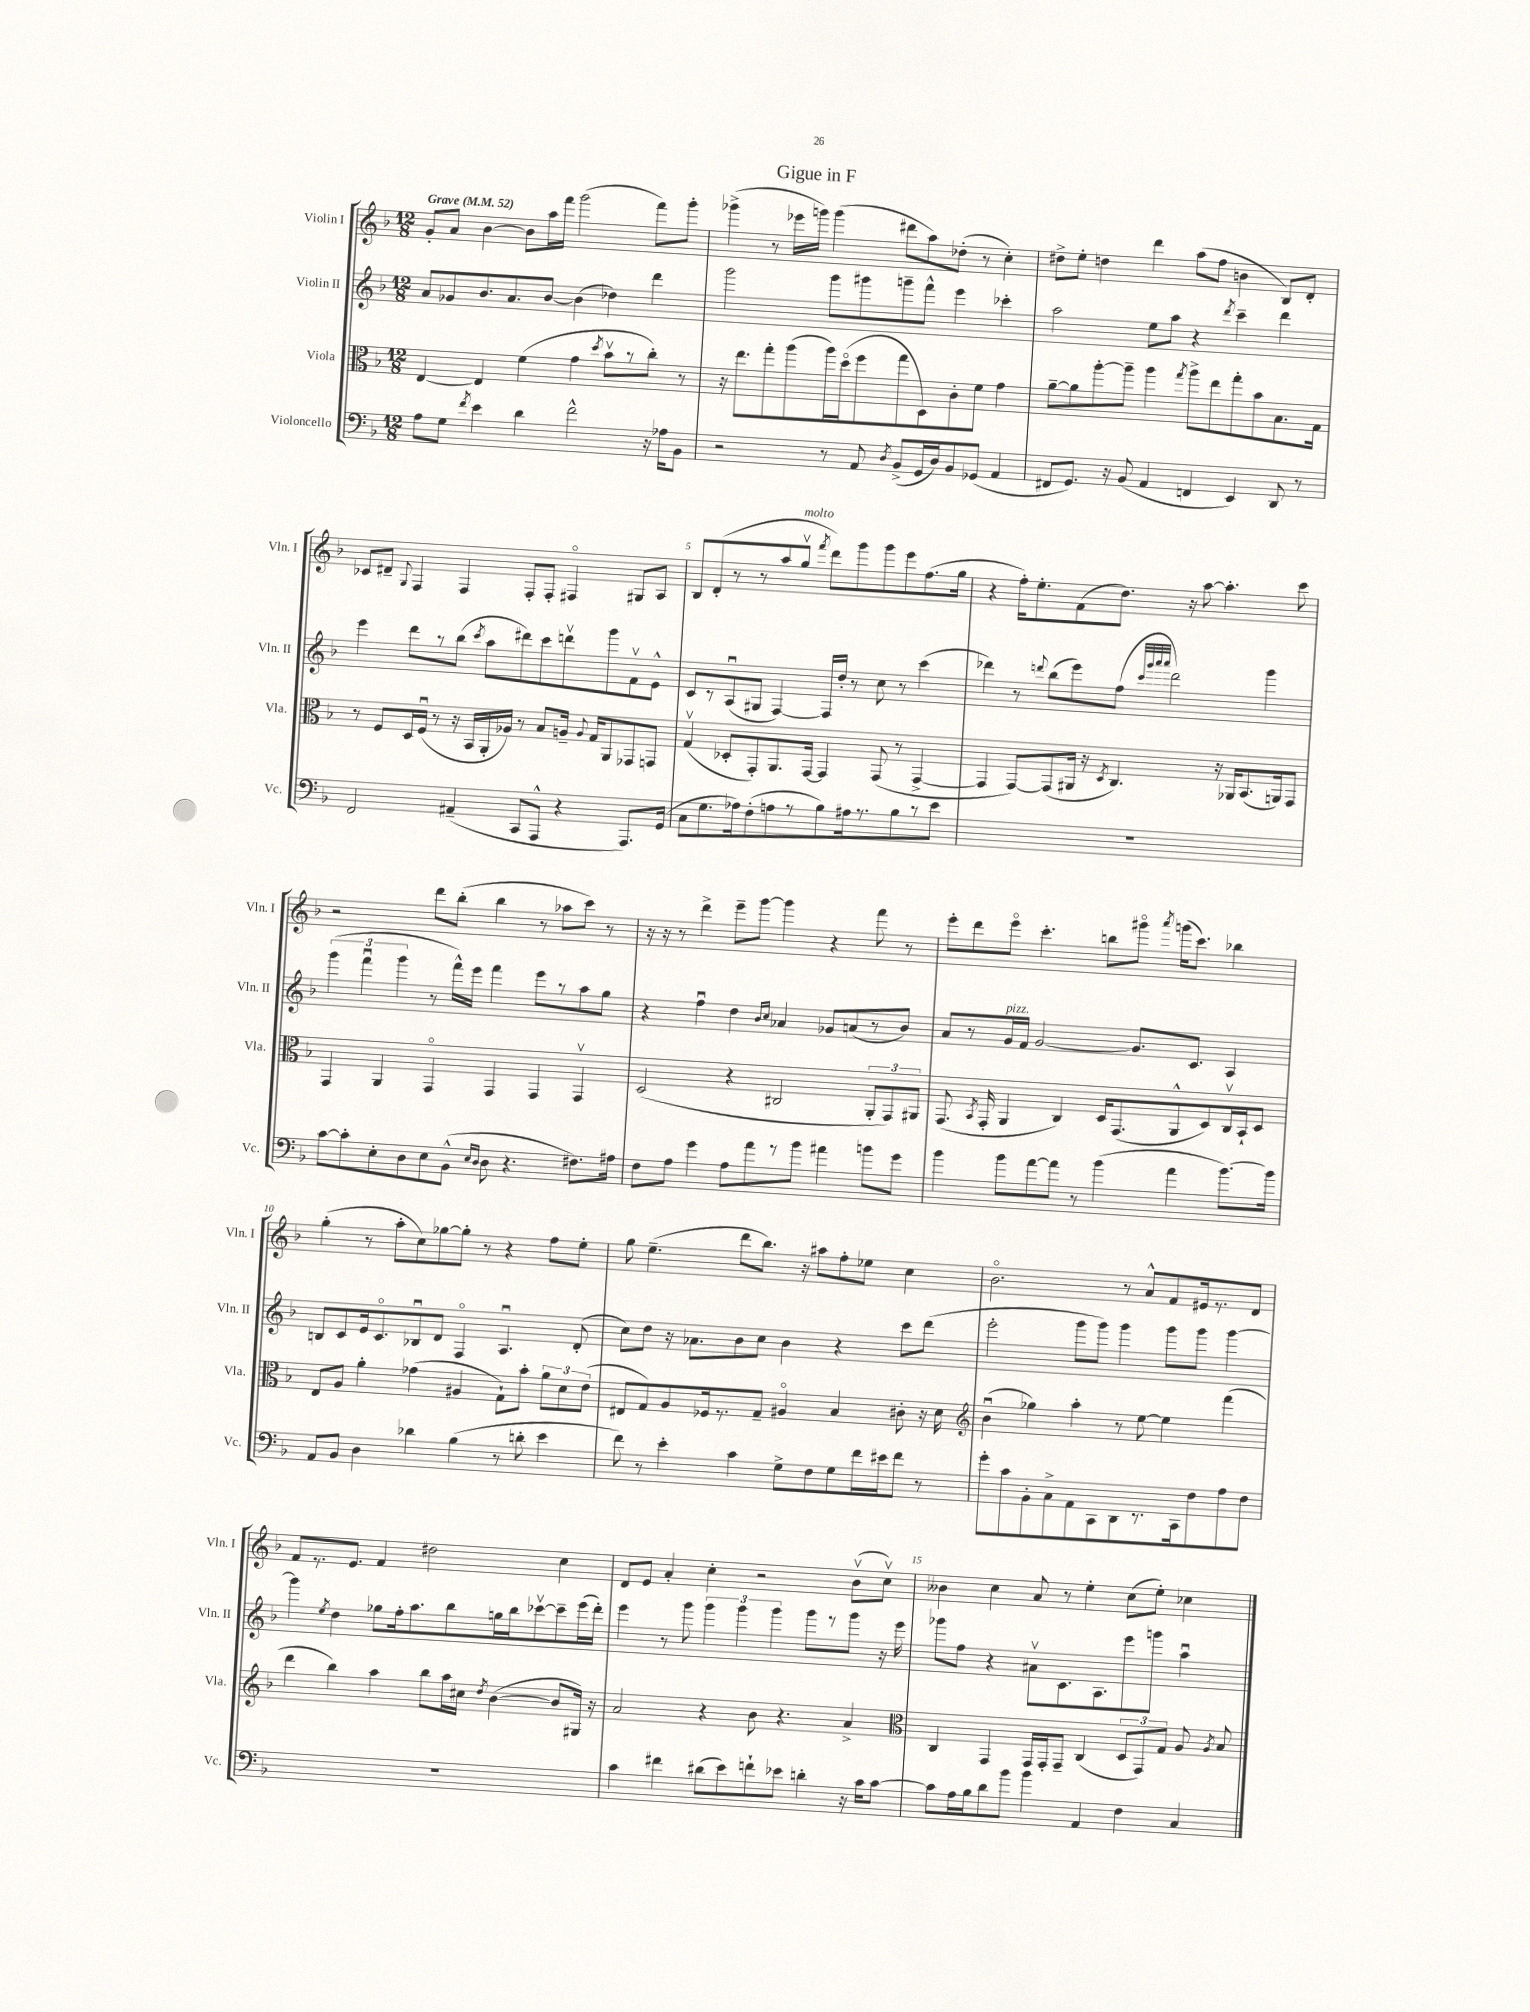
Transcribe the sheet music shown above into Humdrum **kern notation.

**kern	**kern	**kern	**kern
*part4	*part3	*part2	*part1
*staff4	*staff3	*staff2	*staff1
*I"Violoncello	*I"Viola	*I"Violin II	*I"Violin I
*I'Vc.	*I'Vla.	*I'Vln. II	*I'Vln. I
*clefF4	*clefC3	*clefG2	*clefG2
*k[b-]	*k[b-]	*k[b-]	*k[b-]
*M12/8	*M12/8	*M12/8	*M12/8
*MM52	*MM52	*MM52	*MM52
=1	=1	=1	=1
!	!	!	!LO:TX:a:B:t=Grave
8A\L	[4E/	8a/L	8g'/L
8G\J	.	8g-X/	8a/J
8qf/	.	.	.
4e\	4E/]	8.b-/	[4b-\
.	.	8.a/	.
4d\	(4f\	.	8b-\L]
.	.	[8b-/J	16aa\L
.	.	.	16fff\JJ
2f^^\	4g\	(4b-\]	(2ggg\
.	8qdd/	.	.
.	8b-v\L	4dd-X\)	.
.	8r	.	.
16r	8cc'\J)	4ddd\	8fff\L)
16A-X\KL	.	.	.
8BB-\J	8r	.	8ggg'\J
=2	=2	=2	=2
2r	16r	2ggg\	(4ggg-X^\
.	8.ee\L	.	.
.	8gg'\	.	8r
.	(8aa\	.	16eee-X\LL
.	.	.	16gggn\JJ)
8r	16aa\L)	8ggg\L	(4ggg\
.	(16dd\J	.	.
8AA/	8ff\	8ggg#X\	.
8qD/	.	.	.
(8BB-^/L	8gg\	8gggn~\	8ddd#X\L
16GG/L	8D\)	8fff^^\J	8aa\)
16D/J)	.	.	.
8BB-/	8c'\	4eee\	(8dd-X'\J
(8GG-X/J	8f\J	.	8r
4AA/	4g\	4ccc-X'\	4cc'\)
=3	=3	=3	=3
8FF#X/L	[8a~\L	2aa\	8dd#X^\L
8.GG/J)	8a\]	.	8ee'\J
.	[8aa'\	.	4ddn\
16r	.	.	.
(8BB-/	8aa~\J]	.	.
4AA/	4aa\	8ee\L	4ddd\
.	.	8aa\J	.
.	8qgg/	.	.
4FFn/	8aa^\L	4r	(8aa\L
.	8ee\	.	8ff\J
.	.	8qddd/	.
4EE/)	8gg'\	4ccc~\	4bn\
.	8b-\	.	.
8DD/	8.B-\	4ddd\	8B-/L)
8r	.	.	8d'/J
.	16G\Jk	.	.
!!LO:LB:g=z
=4	=4	=4	=4
2FF/	8r	4eee\	8c-X/L
.	8F/L	.	8d#X~/J
.	.	.	8qqG/
.	16D/L	8ddd\L	4F/
.	(16Fu/JJ	.	.
.	8r	8r	.
(4AA#X~/	16r	(8bb-\J	4F/
.	16BB-/LL	.	.
.	.	8qccc/	.
.	16AA'/	8aa\L	.
.	16A-X/JJ)	.	.
8CC/L	8r	8ddd#X\)	8F'/L
8AAA^^/J	8B-/L	8ccc\	8F'/J
4r	16An~/Jk	8dddnv\	4F#X/
.	8qqA/	.	.
.	16G/KL	.	.
.	8AA/	8ggg\	.
8.AAA/L)	8GG-X/	8fv\	8G#X/L
.	8GGn/J	8e^^\J	8A/J
(16GG/Jk	.	.	.
=5	=5	=5	=5
8C\L	(4Gv/	8c/L	8B-/L
8.G\	.	8r	(8d'/
.	8D-X'/L	(8Au/	8r
16A-X\k)	.	.	.
(8F'\	8GG'/)	8G#X/J	8r
8An\	8.AA/	[4F/)	8aa/
!	!	!	!LO:TX:a:i:t=molto
8r	.	.	8ggv/J
.	[16GG/Jk	.	.
.	.	.	8qfff/
8B-\)	4GG/]	16F/LL]	8ddd\L)
.	.	16dd'/JJ	.
16A#X\k	.	8r	8ggg\
8.r	.	.	.
.	(8GG/	8cc\	8ggg\
8B-\	8r	8r	8eee\
8r	[4GG^/	(4ccc\	(8.ff\
8e\J	.	.	.
.	.	.	16gg\Jk
=6	=6	=6	=6
1.r	4GG/]	4ddd-X\)	4r
.	[8GG/L)	8r	16ff'\KL)
.	.	.	8.ee'\
.	.	8qqdddn/	.
.	(8GG/]	(8bb-\L	.
.	16AA#X/Jk	8eee\)	(8f\
.	16r	.	.
.	8qD/	.	.
.	4.C/)	(8ff\J	8.dd\J)
.	.	32qqccc/LLL	.
.	.	32qqggg/	.
.	.	32qqaaa/	.
.	.	32qqaaa/JJJ	.
.	.	2ddd\)	.
.	.	.	16r
.	.	.	[8aa\
.	16r	.	4.aa'\]
.	16AA-X/KL	.	.
.	(8.BB-/	.	.
.	.	4ggg\	.
.	16AAn/k)	.	.
.	8GG/J	.	8ccc\
!!LO:LB:g=z
=7	=7	=7	=7
[8c\L	4GG/	(6ggg\	2r
8c'\]	.	.	.
.	.	6fffu\	.
8E'\	4AA/	.	.
.	.	6ggg\	.
8D\	.	.	.
8E\	4GG/	8r	8ddd\L
(8BB-^^\J	.	16fff^^\LL)	(8bb-'\J
.	.	16eee\JJ	.
16qqE/LL	.	.	.
16qqD/JJ	.	.	.
8D\	4GG/	4fff\	4bb-\
4.r	.	.	.
.	4GG/	8eee\L	8r
.	.	8r	8aa-X\L
8.F#X\L)	4GGv/	8aa\	8ccc\J)
.	.	8gg\J	8r
16A#X\Jk	.	.	.
=8	=8	=8	=8
8F\L	(2D/	4r	16r
.	.	.	16r
8A\J	.	.	8r
4g\	.	4ffu\	4ddd^\
8A\L	4r	4dd\	8eee~\L
8a\	.	.	[8ggg\J
.	.	16qqb-/LL	.
.	.	16qqcc/JJ	.
8r	2C#X/	4a-X/	4ggg\]
8b-\J	.	.	.
4a#X\	.	8g-X/L	4r
.	.	(8an/	.
8bn\L	12AA'/L	8r	8fff\
.	12GG/)	.	.
8g\J	.	8b-/J)	8r
.	12AA#X/J	.	.
=9	=9	=9	=9
4b-\	(8.GG/	8a/L	8eee'\L
.	.	8r	8ddd\
.	8qBB-/	.	.
.	16GG'/	.	.
!	!	!LO:TX:a:i:t=pizz.	!
8b-\L	4AA/	16g/L	8eee\J
.	.	16f/JJ	.
[8a\	.	[2g/	4.ccc'\
8a\J]	4C/)	.	.
8r	.	.	.
(4b-\	16D/KL	.	8bbn\L
.	(8.GG/	.	.
.	.	8.g/L]	8ggg#X\J
.	.	.	8qaaa/
4a\	8AA^^/	.	(16gggn\KL
.	.	8.c/J	8.ccc\J)
.	8D/)	.	.
[8.b-\L)	16Cv/L	4A/	4bb-X\
.	16BB-`/J	.	.
.	8D/J	.	.
16b-\Jk]	.	.	.
!!LO:LB:g=z
=10	=10	=10	=10
8AA/L	8E/L	8Bn/L	(4gg'\
8BB-/J	8A/J	8c/	.
4D\	4a'\	16e/k	8r
.	.	8.c/	.
.	.	.	8aa'\L
4d-X\	(4g-X\	8B-Xu/	8cc\)
.	.	8d/J	[8gg-X\
(4B-\	4A#X/	4F/	8gg-'\J]
.	.	.	8r
8r	8G`\L)	4.Au/	4r
8dn'\	8b-'\J	.	.
4e\	12a\L	.	8ff\L
.	12d\	.	.
.	.	(8d'/	8ee'\J
.	(12e\J	.	.
=11	=11	=11	=11
8f\)	8E#X/L	8cc\L)	8gg\
8r	8G/)	8dd\J	(4.ee~\
4e'\	8A/	16r	.
.	.	8.a-X\L	.
.	16F-X/k	.	.
.	8.r	.	.
4c\	.	8b-\	8ddd\L
.	8G~/J	8cc\J	8.bb-\J)
8G^\L	4A#X/	4b-\	.
.	.	.	16r
8F\	.	.	8aa#X\L
8G\	4B-/	4r	8ff'\
16f\L	.	.	8ee-X\J
16e#X\J	.	.	.
8f\J	8c#X'\	8ccc\L	4cc\
8r	16r	(8ddd\J	.
.	16d\	.	.
=12	=12	=12	=12
*	*clefG2	*	*
8g'\L	(4b-u\	2eee'\	2.b-\
8c\	.	.	.
8BB-'\	4gg-X\)	.	.
8C^\	.	.	.
8AA\	4aa'\	8ggg\L	.
8CC\	.	8ggg\J)	.
8DD\	8r	4ggg\	8r
8.r	[8ee\	.	8a^^/L
.	4ee\]	8ggg\L	8f/
16CC\k	.	.	.
8F\	.	8ggg\J	16e#X/k
.	.	.	8.r
8A\	(4fff\	[4ggg\	.
8F\J	.	.	8d/J
!!LO:LB:g=z
=13	=13	=13	=13
1.r	4ddd\	4ggg\]	8f/L
.	.	.	8.r
.	.	8qee/	.
.	4bb-\)	4dd\	.
.	.	.	8.e/J
.	4aa\	8gg-X\L	4f/
.	.	16ff'\k	.
.	.	8.aa\	.
.	8bb-\L	.	2dd#X\
.	16aa\L	8bb-\	.
.	16cc#X\JJ	.	.
.	8qdd/	.	.
.	([4b-\	16ggn\L	.
.	.	16bb-\J	.
.	.	[8ccc-Xv\	.
.	8b-/L]	8ccc-~\]	4cc\
.	16G#X/Jk)	(16eee\L	.
.	16r	16ddd'\JJ)	.
=14	=14	=14	=14
4c\	2a/	4eee\	8d/L
.	.	.	8e/J
4f#X\	.	8r	4a'/
.	.	8ggg\	.
(8d#X\L	4r	6ggg\	4cc'\
8e\)	.	.	.
.	.	6ggg\	.
8fn`\	8b-\	.	2r
.	.	6ggg\	.
8e-X\J	4.r	.	.
4dn'\	.	8ggg\L	.
.	.	8r	.
16r	4a^/	8ggg\J	(8b-v\L
16c\KL	.	.	.
[8c\J	.	16r	8ccv\J)
.	.	16eee\	.
=15	=15	=15	=15
*	*clefC3	*	*
8c\L]	4C/	8ggg-X\L	4b--X\
16A\L	.	8ff\J	.
16B-\J	.	.	.
8d\	4GG/	4r	4cc\
8b-\J	.	.	.
4b-\	16GG/LL	8a#Xv\L	8a/
.	16GG'/J	.	.
.	8GG~/J	8.c\	8r
4AA/	(4C/	.	4ee'\
.	.	8.A\	.
4F\	12D/L	8eee\	(8cc\L
.	12GG/)	.	.
.	.	8gggn\J	8ee'\J)
.	12G/J	.	.
4C/	8A/	4aau\	4cc-X\
.	8qA/	.	.
.	8B-/	.	.
==	==	==	==
*-	*-	*-	*-
